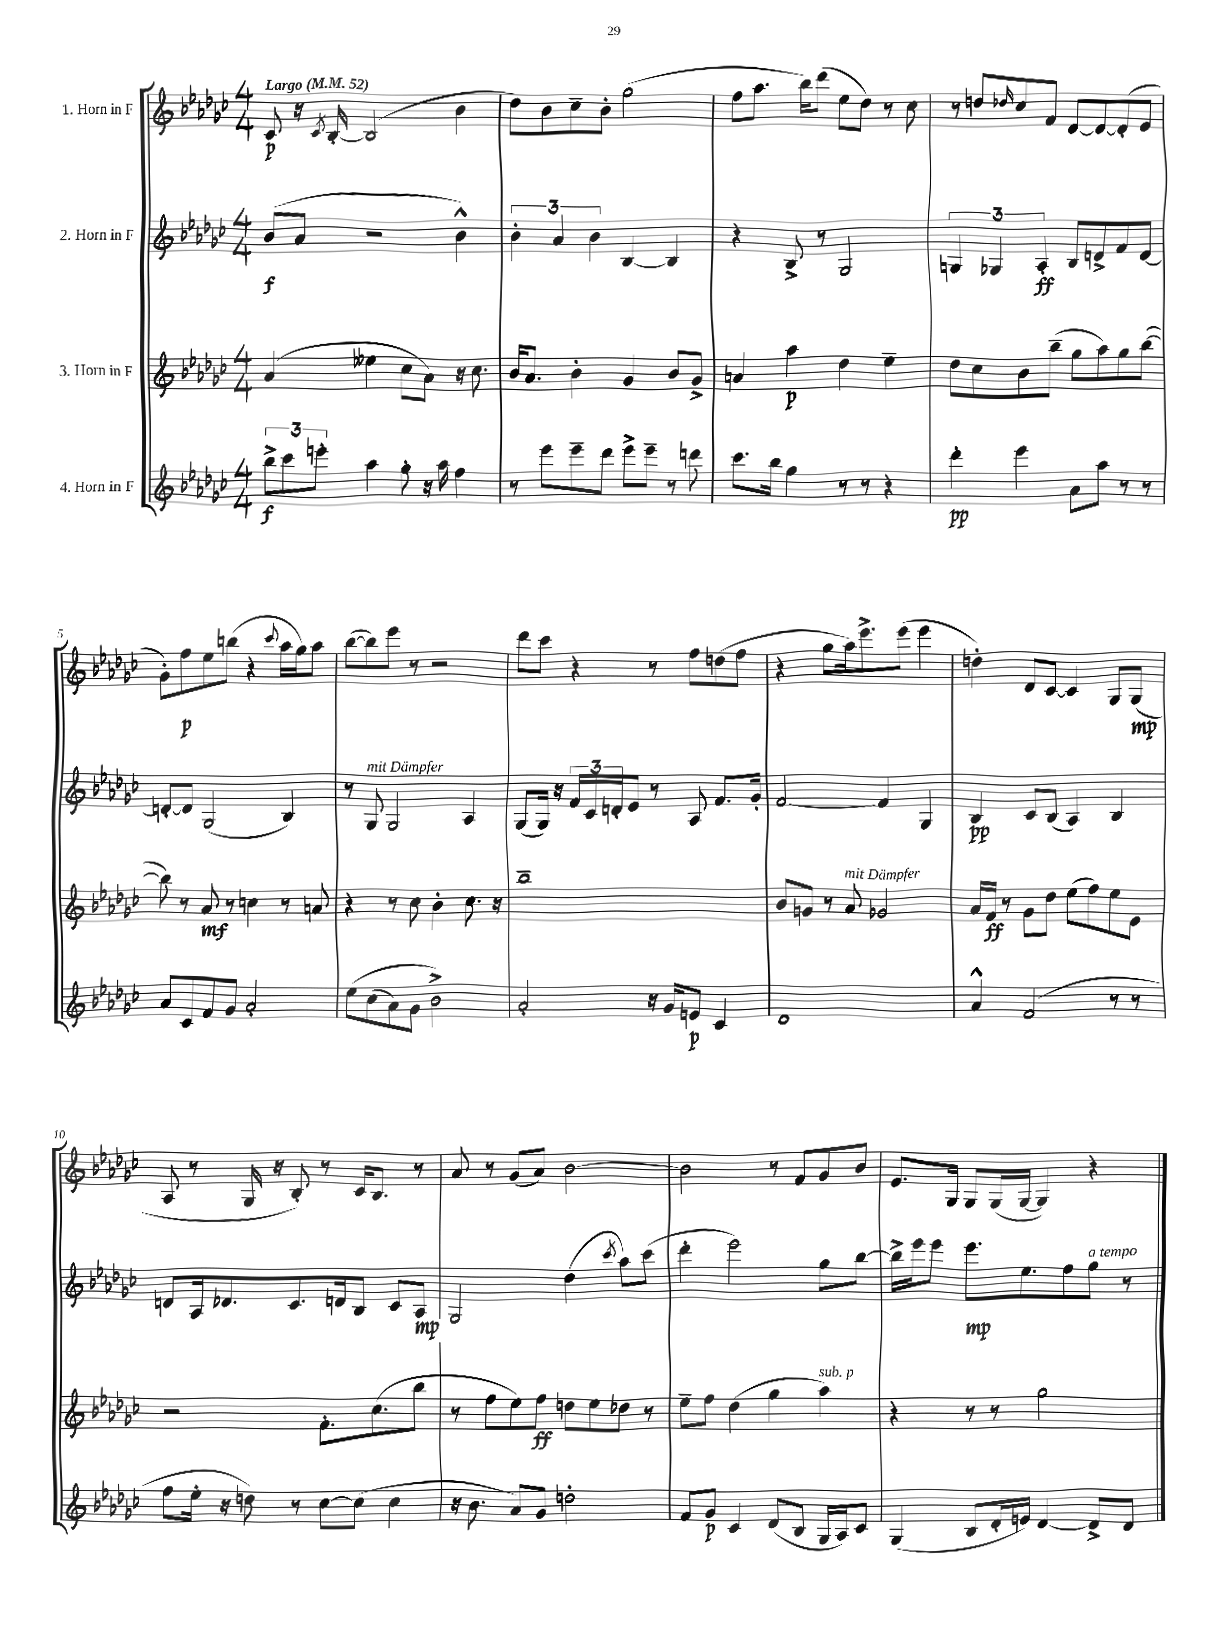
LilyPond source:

<<
\new StaffGroup <<
\new Staff = "s0" \with { instrumentName = "1. Horn in F" } {
    \clef treble \key ges \major \numericTimeSignature \time 4/4 \tempo "Largo" 4 = 52
    ces'8\p r16 \acciaccatura { ces'8 } bes16~-. bes2( bes'4 |
    des''8) bes'8 ces''8-- bes'8-. ges''2( |
    f''8 aes''8. bes''16) des'''8( ees''8 des''8) r8 ces''8 |
    r8 d''8 \grace { des''16 } ces''8 f'8 des'8~ des'8~ des'8-.( ees'8 |
    ges'8-.) f''8\p ees''8 b''8( r4 \appoggiatura { ces'''8 } aes''16 ges''16) aes''8 |
    bes''8~( bes''8) ees'''8 r8 r2 |
    des'''8 ces'''8 r4 r8 f''8 d''8( f''8 |
    r4 ges''8 aes''16) ees'''8.-> ees'''8( ees'''4 |
    d''4-.) des'8 ces'8~ ces'4 ges8 ges8\mp( |
    aes8 r8 ges16 r16 bes8-.) r8 ces'16 bes8. r8 |
    aes'8 r8 ges'8( aes'8) bes'2~ |
    bes'2 r8 f'8 ges'8 bes'8 |
    ees'8. ges16 ges8 ges16( ges16~ ges4) r4 \bar "|." |
}
\new Staff = "s1" \with { instrumentName = "2. Horn in F" } {
    \clef treble \key ges \major \numericTimeSignature \time 4/4
    bes'8\f( aes'8 r2 bes'4-^) |
    \tuplet 3/2 { bes'4-. aes'4 bes'4 } bes4~ bes4 |
    r4 bes8-> r8 ges2 |
    \tuplet 3/2 { g4 ges4 aes4-.\ff } bes8 d'8-> f'8 d'8~ |
    d'8~-. d'8 ges2( bes4) |
    r8 ges8^\markup { \italic "mit Dämpfer" } ges2 aes4 |
    ges8( ges16) r16 \tuplet 3/2 { f'16 ces'16 d'16-. } ees'8 r8 aes8 f'8. ges'16-. |
    f'2~ f'4 ges4 |
    bes4\pp ces'8 bes8( aes4) bes4 |
    d'8 aes16 des'8. ces'8. d'16 bes8 ces'8 aes8\mp |
    ges2 des''4( \acciaccatura { ces'''8 } aes''8) ces'''8( |
    des'''4-. ees'''2) ges''8 bes''8~ |
    bes''16-> ees'''16 ees'''8 ees'''8.\mp ees''8. f''8 ges''8^\markup { \italic "a tempo" } r8 \bar "|." |
}
\new Staff = "s2" \with { instrumentName = "3. Horn in F" } {
    \clef treble \key ges \major \numericTimeSignature \time 4/4
    aes'4( eeses''4 ces''8 aes'8) r16 ces''8. |
    bes'16 aes'8. bes'4-. ges'4 bes'8 ges'8-> |
    a'4 aes''4\p des''4 ees''4-- |
    des''8 ces''8 bes'8 bes''8--( ges''8 aes''8) ges''8 bes''8~( |
    bes''8) r8 aes'8\mf r8 c''4 r8 a'8 |
    r4 r8 ces''8 bes'4-. ces''8. r16 |
    bes''1-- |
    bes'8 g'8 r8 aes'8^\markup { \italic "mit Dämpfer" } ges'2 |
    aes'16 f'16\ff r8 ges'8 des''8 ees''8( f''8) ees''8 ees'8 |
    r2 f'8.-. ces''8.( bes''8 |
    r8 f''8 ees''8) f''8\ff d''8 ees''8 des''8 r8 |
    ees''8-- f''8 des''4( ges''4 aes''4^\markup { \italic "sub. p" }) |
    r4 r8 r8 ges''2 \bar "|." |
}
\new Staff = "s3" \with { instrumentName = "4. Horn in F" } {
    \clef treble \key ges \major \numericTimeSignature \time 4/4
    \tuplet 3/2 { bes''8->\f ces'''8 e'''8-. } aes''4 ges''8-. r16 aes''16 f''4 |
    r8 ees'''8 ees'''8-- des'''8 ees'''8-> ees'''8-- r8 d'''8 |
    ces'''8. bes''16 ges''4 r8 r8 r4 |
    des'''4-.\pp ees'''4 aes'8 aes''8 r8 r8 |
    aes'8 ces'8 f'8 ges'8 aes'2-. |
    ees''8\( ces''8( aes'8) ges'8 bes'2->\) |
    aes'2-. r16 ges'16 e'8\p ces'4 |
    des'1 |
    aes'4-^ f'2( r8 r8 |
    f''8 ees''16-. r16 d''8) r8 ces''8~ ces''8( ces''4 |
    r16 bes'8. aes'8) ges'8 d''2-. |
    f'8 ges'8\p ces'4 des'8( bes8 ges16 aes16) ces'8 |
    ges4( bes8 des'16-. e'16) des'4~ des'8-> des'8 \bar "|." |
}
>>
>>
